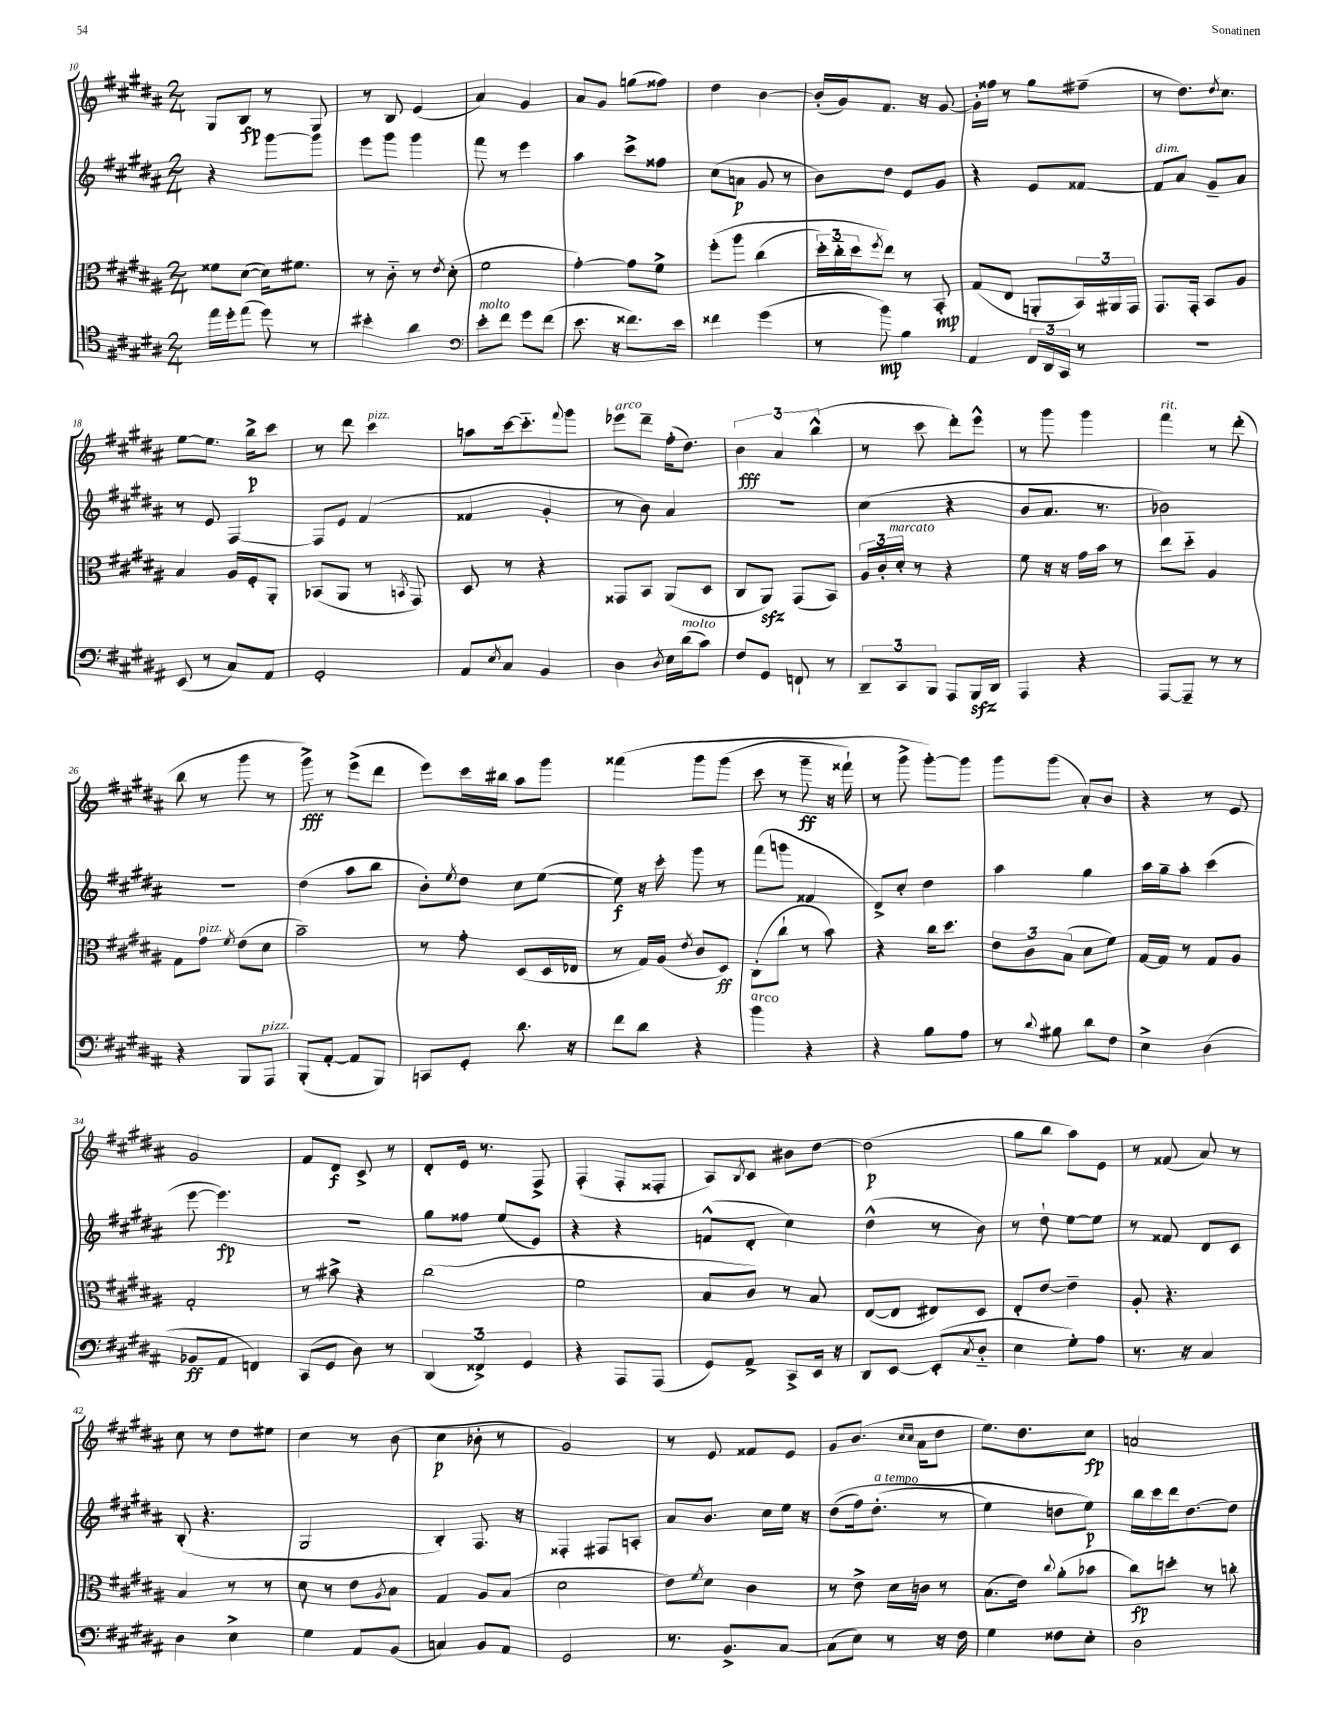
<<
\new StaffGroup <<
\new Staff = "s0" {
    \clef treble \key b \major \numericTimeSignature \time 2/4
    gis8 b8\fp r8 gis8 |
    r8 b8 e'4( |
    ais'4) gis'4 |
    ais'8 gis'8 g''8( fisis''8) |
    dis''4 b'4~ |
    b'16-.( gis'16) fis'8. r16 gis'8~ |
    gis'16-. fisis''16 r8 gis''8 fis''8--( |
    r8 dis''8.) \acciaccatura { dis''8 } cis''8. |
    e''8~ e''8. b''16->\p cis'''8 |
    r8 dis'''8 cis'''4^\markup { \italic "pizz." } |
    a''8 cis'''16~ cis'''8.-_ \appoggiatura { fis'''8 } gis'''8 |
    ees'''8^\markup { \italic "arco" } dis'''8-- fis''16-.( dis''8.) |
    \tuplet 3/2 { b'4\fff ais'4 b''4-^( } |
    r8 cis'''8 dis'''8-.) e'''8-^ |
    r8 gis'''8 gis'''4 |
    fis'''4^\markup { \italic "rit." } r8 dis'''8-.( |
    b''8 r8 gis'''8 r8 |
    gis'''8->\fff) r8 e'''8->( dis'''8 |
    e'''8) cis'''16 bis''16 ais''8 gis'''8 |
    fisis'''4\( gis'''8 gis'''8( |
    cis'''8 r8 gis'''8--\ff r16 fisis'''16-!) |
    r8 gis'''8-> gis'''8~-.\) gis'''8 |
    gis'''8 gis'''8( ais'8-.) b'8 |
    r4 r8 e'8 |
    gis'2 |
    fis'8 dis'8\f cis'8-> r8 |
    dis'8-. e'16 r8. fis8-> |
    fis4-.( fis8-. fisis8-. |
    ais8) \acciaccatura { b8 } cis'8 bis'8 dis''8~ |
    dis''2\p( |
    gis''8 b''8 ais''8) e'8 |
    r8 fisis'8( ais'8) r8 |
    cis''8 r8 dis''8 eis''8 |
    cis''4 r8 b'8( |
    cis''4\p bes'8-. r8 |
    gis'2) |
    r8 e'8 fisis'8 e'8 |
    gis'8 b'8.( \grace { cis''16 cis''16 } ais'16 dis''8 |
    e''8.) dis''8. cis''8\fp |
    a'2 \bar "|." |
}
\new Staff = "s1" {
    \clef treble \key b \major \numericTimeSignature \time 2/4
    r4 gis'''8~ gis'''8 |
    e'''8 gis'''8 gis'''4 |
    fis'''8 r8 e'''4 |
    ais''4 cis'''8-> fisis''8 |
    cis''8( a'8\p gis'8 r8 |
    b'8) dis''8 e'8 gis'8 |
    r4 e'8 fisis'8~ |
    fisis'8^\markup { \italic "dim." } ais'8 gis'8-- ais'8 |
    r8 e'8 fis4~ |
    fis8 e'8 fis'4( |
    fisis'4 gis'4-. |
    r8 b'8) ais'4 |
    R2 |
    cis''4( r4 |
    b'8 ais'8. r8. |
    bes'2) |
    R2 |
    dis''4( ais''8 b''8 |
    b'8-.) \acciaccatura { e''8 } dis''8 cis''8 e''8~( |
    e''8\f) r16 cis'''16-. gis'''8 r8 |
    fis'''8( g'''8 fisis'4 |
    dis'8->) cis''8-. dis''4 |
    ais''4 gis''4 |
    ais''16 gis''16-- ais''8-. cis'''4( |
    e'''8~ e'''4.\fp) |
    r2 |
    gis''8 fisis''8 e''8( e'8) |
    r4 r4 |
    f'8-^( dis'8-. cis''4) |
    dis''4-^( r8 b'8) |
    r8 dis''8-! e''8~ e''8 |
    r8 fisis'8 dis'8 cis'8 |
    b8-.( r4. |
    gis2 |
    b4-.) fis8. r16 |
    fisis4-. fis8 a8-. |
    ais'8 b'8. cis''16 e''16 r16 |
    dis''8(\( fis''16) dis''8.-.^\markup { \italic "a tempo" }( r8 |
    e''4) d''8 e''8\p\) |
    b''16 cis'''16 dis'''16 dis''8.~ dis''8 \bar "|." |
}
\new Staff = "s2" {
    \clef alto \key b \major \numericTimeSignature \time 2/4
    fisis'8 dis'8~( dis'16) fis'8. |
    r8 cis'8-_ r8 \acciaccatura { e'8 } dis'8-.( |
    fis'2 |
    gis'4~-.) gis'8 fis'8-> |
    fis''8-.\( ais''8 cis''4( |
    \tuplet 3/2 { dis''16-.) cis''16-_ dis''16 } \acciaccatura { fis''8 } e''8\) r8 b,8-.\mp |
    gis8( e8 a,8-. \tuplet 3/2 { b,16) ais,16 gis,16 } |
    gis,8. gis,16-. b,8 ais8 |
    b4 ais16 fis16-. ais,8-. |
    bes,8( ais,8 r8 \acciaccatura { b,8 } gis,8) |
    dis8 r8 r4 |
    gisis,8 b,8 ais,8( dis8 |
    cis8 ais,8\sfz) gis,8( b,8) |
    \tuplet 3/2 { ais16 cis'16-. dis'16-.^\markup { \italic "marcato" } } r8 r4 |
    fis'8 r16 r16 gis'16 b'16 r8 |
    e''8 dis''8-_ ais4 |
    gis8 gis'8^\markup { \italic "pizz." } \acciaccatura { fis'8 } e'8( dis'8 |
    b'2--) |
    r8 gis'8-. dis8( dis16 ees16 |
    r8 gis16) ais16( \acciaccatura { e'8 } cis'8 dis8\ff) |
    cis8-.( cis''8-! r8 b'8) |
    r4 cis''16 dis''8. |
    \tuplet 3/2 { e'8 cis'8 b8( } dis'8 fis'8) |
    gis16~ gis16 r8 gis8 ais8 |
    gis2-. |
    r8 bis'8-> r4 |
    cis''2( |
    fis'2 |
    b8 cis'8) r8 b8 |
    e8~( e8 eis8) dis8 |
    e8-. e'8~ e'4-- |
    ais8-. r4. |
    b4 r8 r8 |
    dis'8 r8 e'8 \acciaccatura { ais8 } b8 |
    gis4 ais8 b8( |
    dis'2 |
    e'8) \acciaccatura { fis'8 } dis'8 cis'4 |
    r8 e'8-> dis'16 c'16 r8 |
    b8.( e'16) \appoggiatura { cis''8 } ais'8-.( bes'8 |
    cis''8\fp) d''8-. r8 c''8-. \bar "|." |
}
\new Staff = "s3" {
    \clef tenor \key b \major \numericTimeSignature \time 2/4
    e''16 dis''16-. e''8( dis''8) r8 |
    bis'4-. ais'4 |
    \clef bass e'8-.^\markup { \italic "molto" } fis'8 gis'8 fis'8( |
    e'8. r16 fisis'8.) e'16 |
    fisis'4 gis'4( |
    r8 b'8\mp) b4 |
    ais,4 \tuplet 3/2 { fis,16 dis,16 cis,16 } r8 |
    R2 |
    e,8( r8 cis8) ais,8 |
    gis,2-. |
    ais,8 \acciaccatura { e8 } cis8 b,4 |
    dis4 \acciaccatura { dis8 } e16 dis'16^\markup { \italic "molto" }( cis'8) |
    fis8 gis,8 f,8-! r8 |
    \tuplet 3/2 { dis,8-- cis,8 b,,8 } ais,,8 b,,16\sfz dis,16 |
    ais,,4 r4 |
    ais,,8~ ais,,8-- r8 r8 |
    r4 b,,8 ais,,8^\markup { \italic "pizz." } |
    b,,8-.( ais,8~-. ais,8 b,,8) |
    c,8 gis,8-. dis'8. r16 |
    fis'8 dis'8 r4 |
    b'4^\markup { \italic "arco" } r4 |
    r4 b8 ais8 |
    r8 \appoggiatura { dis'8 } bis8 dis'8 fis8 |
    e4-> dis4( |
    bes,8\ff ais,8 f,4) |
    cis,8( gis,8 dis8) r8 |
    \tuplet 3/2 { dis,4( fisis,4->) gis,4 } |
    r4 ais,,8 ais,,8( |
    gis,8) ais,8-> cis,8-> e,16 r16 |
    dis,8 e,8~ e,8-.( \acciaccatura { cis8 } dis8-_ |
    e4 gis8-.) ais8 |
    r8. r16 cis4 |
    dis4 e4-> |
    gis4 ais,8 b,8( |
    c4) b,8 ais,8 |
    gis,2 |
    r8. b,8.-> cis8~ |
    cis8( e8) r8 r16 fis16 |
    gis4 fisis8 e8-. |
    dis2 \bar "|." |
}
>>
>>
\layout { \context { \Score currentBarNumber = #10 } }
